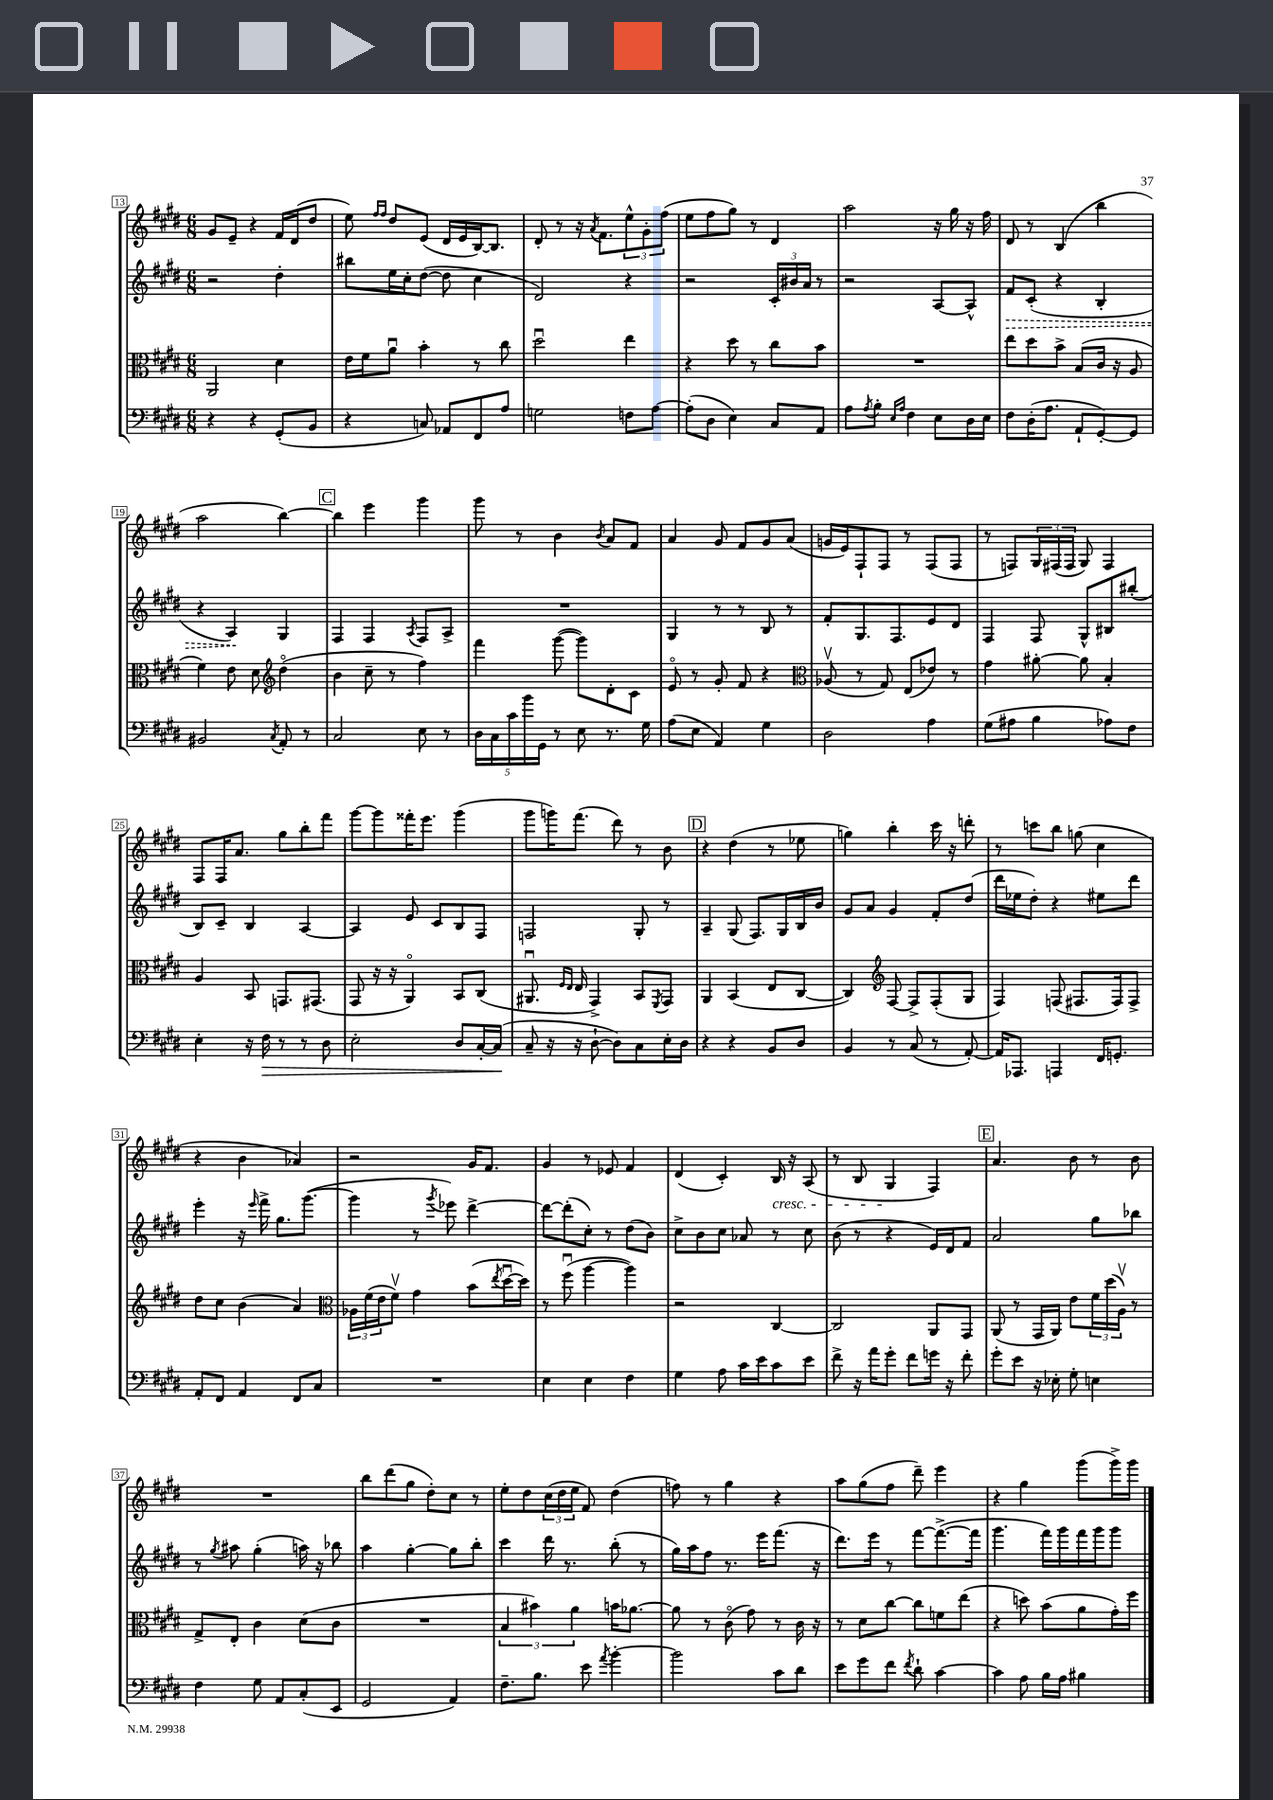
<<
\new StaffGroup <<
\new Staff = "s0" {
    \clef treble \key e \major \numericTimeSignature \time 6/8
    gis'8 e'8-- r4 fis'16 dis'16( dis''8 |
    e''8) \grace { fis''16 fis''16 } dis''8 e'8( dis'16 e'16 b16~) b8. |
    dis'8-. r8 r16 \acciaccatura { a'8 } fis'8. \tuplet 3/2 { e''8-^ gis'8-. fis''8( } |
    e''8 fis''8 gis''8) r8 dis'4 |
    a''2 r16 gis''16 r16 fis''16 |
    dis'8 r8 b4( b''4 |
    a''2 b''4~) |
    \mark \markup { \box "C" } b''4 e'''4 gis'''4 |
    gis'''8 r8 b'4 \acciaccatura { b'8 } a'8 fis'8 |
    a'4 gis'8 fis'8 gis'8 a'8( |
    g'16 e'16) fis8-! fis8 r8 fis8( fis8 |
    r8 f8) \tuplet 3/2 { gis16 fis16( fis16 } gis8) fis4 |
    fis8 fis16 a'8. gis''8 b''8-. fis'''8 |
    gis'''8~ gis'''8 fisis'''16-. e'''8. gis'''4( |
    gis'''8 g'''16) fis'''8.( dis'''8) r8 b'8 |
    \mark \markup { \box "D" } r4 dis''4( r8 ees''8 |
    g''4) b''4-. cis'''16 r16 d'''8-. |
    r8 c'''8 b''8 g''8( cis''4 |
    r4 b'4 aes'4) |
    r2 gis'16 fis'8. |
    gis'4 r8 ees'8 fis'4 |
    dis'4( cis'4-.) b16\cresc r16 a8( |
    r8 b8 gis4\! fis4) |
    \mark \markup { \box "E" } a'4. b'8 r8 b'8 |
    R2. |
    b''8 dis'''8( gis''8 dis''8-.) cis''8 r8 |
    e''8-. dis''8 \tuplet 3/2 { cis''16( dis''16 e''16 } fis'8) dis''4( |
    f''8) r8 gis''4 r4 |
    a''8 gis''8( fis''8 dis'''8--) e'''4 |
    r4 gis''4 gis'''8( gis'''16->) gis'''16 \bar "|." |
}
\new Staff = "s1" {
    \clef treble \key e \major \numericTimeSignature \time 6/8
    r2 dis''4-. |
    bis''8 e''16 cis''16-. dis''8~( dis''8 cis''4 |
    dis'2) r4 |
    r2 \tuplet 3/2 { cis'16-. bis'16 a'16 } r8 |
    r2 a8~ a8-^ |
    \once \override Hairpin.style = #'dashed-line fis'8\> cis'8-.( r4 b4-. |
    r4 a4\!) gis4 |
    \mark \markup { \box "C" } fis4 fis4 \acciaccatura { a8 } fis8 a8-> |
    R2. |
    gis4 r8 r8 b8 r8 |
    fis'8-. gis8. fis8. e'8 dis'8 |
    fis4 fis8 gis8-^ bis8 bis''8-.( |
    b8) cis'8-- b4 a4~ |
    a4 e'8 cis'8 b8 fis8 |
    f2 gis8-. r8 |
    \mark \markup { \box "D" } a4-- gis8( fis8.) gis16 b16 b'16 |
    gis'8 a'8 gis'4 fis'8-. dis''8( |
    dis'''16 ees''16 dis''8-.) r4 eis''8 dis'''8 |
    e'''4-. r16 \grace { e'''16 } fis'''16-> gis''8. gis'''8.~( |
    gis'''4 r8 \acciaccatura { gis'''8 } ees'''8) dis'''4~-> |
    dis'''8~ dis'''8-.( cis''8-.) r8 dis''8( b'8) |
    cis''8-> b'8 cis''8 aes'8 r8 cis''8 |
    b'8( r8 r4 e'16) dis'16 fis'8 |
    \mark \markup { \box "E" } a'2 gis''8 bes''8 |
    r8 \acciaccatura { gis''8 } ais''8 gis''4-.( a''16) r16 bes''8 |
    a''4 gis''4~-. gis''8 b''8-. |
    cis'''4 dis'''16 r8. b''8-.( r8 |
    gis''16) a''16 fis''8 r8. e'''16 fis'''8.( r16 |
    dis'''8.) e'''16 r8 fis'''8~ fis'''8.~->( fis'''16 |
    gis'''4. fis'''16) gis'''16 fis'''16 gis'''16 gis'''8 \bar "|." |
}
\new Staff = "s2" {
    \clef alto \key e \major \numericTimeSignature \time 6/8
    a,2 dis'4 |
    e'16 fis'16 a'8\downbow b'4-. r8 cis''8 |
    dis''2\downbow e''4 |
    r4 dis''8 r8 cis''8 b'8 |
    R2. |
    e''8 dis''8 b'8-> b8( cis'16 r16 a8 |
    fis'4) e'8 dis'8 \clef treble dis''4\flageolet( |
    \mark \markup { \box "C" } b'4 cis''8-- r8 fis''4) |
    fis'''4 gis'''8~( gis'''8) dis'8-. cis'8 |
    e'8\flageolet r8 gis'8-. fis'8 r4 |
    \clef alto aes8\upbow( r8 gis8) e8( ees'8) r8 |
    gis'4 ais'8~-. ais'8 b4-. |
    a4 b,8 g,8. gis,8.( |
    gis,8 r16 r16 a,4\flageolet) b,8 cis8( |
    ais,8.\downbow \grace { fis16 e16 } e16 gis,4->) b,8 \acciaccatura { fis,8 } gis,8 |
    \mark \markup { \box "D" } a,4 b,4( e8 cis8~ |
    cis4) \clef treble fis8~ fis8-> fis8-.( gis8 |
    fis4) f8( fis8. fis16) fis8-> |
    dis''8 cis''8 b'4( a'4) |
    \clef alto \tuplet 3/2 { aes16 fis'16( e'16 } fis'8\upbow) gis'4 b'8( \acciaccatura { e''8 } dis''16~\downbow dis''16) |
    r8 fis''8\downbow( a''4~ a''4) |
    r2 cis4~ |
    cis2 a,8 gis,8 |
    \mark \markup { \box "E" } a,8( r8 gis,16 a,16) e'8 \tuplet 3/2 { fis'16 dis''16( a16\upbow) } r8 |
    gis8-> e8-. cis'4 dis'8( cis'8 |
    R2. |
    \tuplet 3/2 { b4 bis'4) a'4 } b'16 aes'8.~ |
    aes'8 r8 cis'8\flageolet( gis'8) r8 cis'16 r16 |
    r8 dis'8 cis''8~ cis''8 f'8 e''8( |
    r4 d''8) b'8( a'8 gis'16-.) fis''16 \bar "|." |
}
\new Staff = "s3" {
    \clef bass \key e \major \numericTimeSignature \time 6/8
    r4 r4 gis,8-.( b,8 |
    r4 c8) aes,8 fis,8 a8 |
    g2 f8 a8~ |
    a8-.( dis8 e4) cis8 a,8 |
    a8 \acciaccatura { a8 } b8-. \grace { e16 a16 } fis4 e8 dis16 e16 |
    fis8 dis16-.( a8. a,8-! gis,8~-.) gis,8 |
    bis,2 \acciaccatura { cis8 } a,8-. r8 |
    \mark \markup { \box "C" } cis2 e8 r8 |
    \tuplet 5/4 { dis16 cis16 cis'16 b'16 gis,16 } r8 e8 r8. gis16 |
    a8( e8 a,4) gis4 |
    dis2 a4 |
    gis8( ais8 b4 aes8) fis8 |
    e4-. r16 fis16\> r8 r8 dis8 |
    e2-. dis8 cis16~-. cis16\!( |
    cis8-- r16 r16 dis8~-! dis8) cis8 e16-. dis16 |
    \mark \markup { \box "D" } r4 r4 b,8 dis8 |
    b,4 r8 cis8( r8 a,8~-.) |
    a,16 aes,,8. a,,4 fis,16 g,8.-. |
    a,8-. fis,8 a,4 fis,8 cis8 |
    R2. |
    e4 e4 fis4 |
    gis4 a8 cis'16 e'16 cis'8 e'8 |
    fis'8-> r16 a'16 gis'8-. fis'8 g'16 r16 fis'8-. |
    \mark \markup { \box "E" } gis'8-. e'8 r16 ees16-. gis8-. e4 |
    fis4 gis8 a,8 cis8-.( e,8 |
    gis,2 a,4) |
    fis8.-- b8. e'8 \acciaccatura { a'8 } b'4~-. |
    b'2 cis'8 dis'8 |
    e'8 gis'8 fis'8 \acciaccatura { fis'8 } dis'8-! cis'4~ |
    cis'4 a8 b16 a16 bis4 \bar "|." |
}
>>
>>
\layout { \context { \Score currentBarNumber = #13 \override BarNumber.stencil = #(make-stencil-boxer 0.1 0.3 ly:text-interface::print) } }
